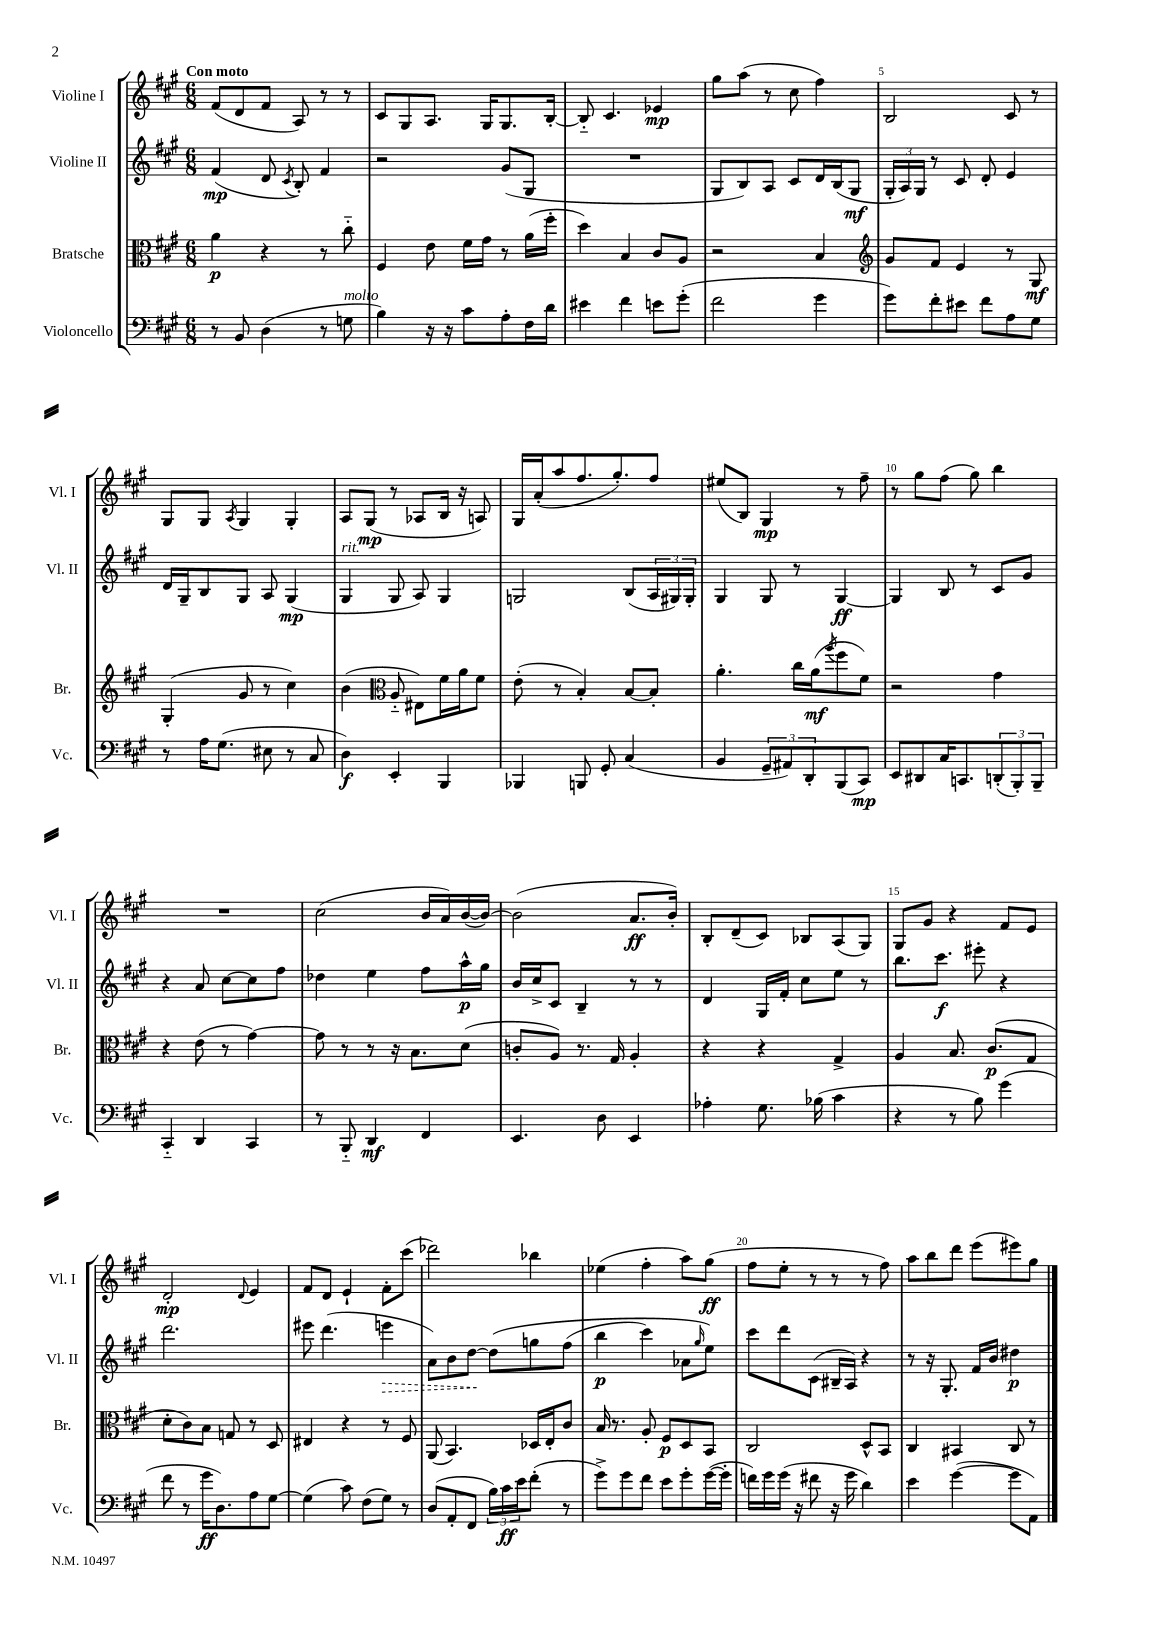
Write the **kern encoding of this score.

**kern	**kern	**kern	**kern
*staff4	*staff3	*staff2	*staff1
*clefF4	*clefC3	*clefG2	*clefG2
*k[f#c#g#]	*k[f#c#g#]	*k[f#c#g#]	*k[f#c#g#]
*M6/8	*M6/8	*M6/8	*M6/8
8r	4a	(4f#	(8f#
8BB	.	.	8d
(4D	4r	8d	8f#
.	.	8qc#	.
.	.	8B')	8A)
8r	8r	4f#	8r
8G	8cc#'~	.	8r
=	=	=	=
4B)	4F#	2r	8c#
.	.	.	8G#
16r	8e	.	8.A
16r	.	.	.
8c#	16f#	.	.
.	16g#	.	16G#
8A'	8r	(8g#	8.G#
16F#	(16a	8G#	.
16d	16ff#'	.	[16B'
=	=	=	=
4e#	4dd)	2.r	8B'~]
.	.	.	4.c#
4f#	4B	.	.
8e	8c#	.	4e-
(8g#'	8A	.	.
=	=	=	=
2f#	2r	8G#	8gg#
.	.	8B)	(8aa
.	.	8A	8r
.	.	8c#	8cc#
4g#	4B	16d	4ff#)
.	.	(16B	.
.	.	8G#	.
=	=	=	=
*	*clefG2	*	*
8g#)	8g#	24G#'	2B
.	.	24A)	.
.	.	24G#	.
8f#'	8f#	8r	.
8e#	4e	8c#	.
8f#	.	8d'	.
8A	8r	4e	8c#
8G#	8G#	.	8r
=	=	=	=
8r	(4G#'	16d	8G#
.	.	16G#~	.
16A	.	8B	8G#
(8.G#	.	.	.
.	.	.	8qA
.	8g#	8G#	4G#
8E#	8r	8A	.
8r	4cc#)	(4G#	4G#'
8C#	.	.	.
=	=	=	=
4D)	(4b	4G#	8A
.	.	.	(8G#
*	*clefC3	*	*
4EE'	8A'~	8G#	8r
.	8E#)	8A)	8A-
4BBB	16f#	4G#	16B
.	16a	.	16r
.	8f#	.	8A)
=	=	=	=
4BBB-	(8e'	2G	16G#
.	.	.	(16a'
.	8r	.	8aa
8BBB	4B')	.	8.ff#
8GG#'	.	.	.
.	.	.	8.gg#')
(4C#	[8B	(8B	.
.	8B']	24A	8ff#
.	.	24G#)	.
.	.	24G#'	.
=	=	=	=
4BB	4.a'	4G#	(8ee#
.	.	.	8B)
12GG#~	.	8G#	4G#
12AA#)	.	.	.
.	16cc#	8r	.
12DD'	.	.	.
.	(16a	.	.
.	8qaa	.	.
(8BBB	8ff#	[4G#	8r
8CC#)	8f#)	.	8ff#~
=	=	=	=
8EE	2r	4G#]	8r
8DD#	.	.	8gg#
16C#	.	8B	(8ff#
8.CC	.	.	.
.	.	8r	8gg#)
(12DD'	4g#	8c#	4bb
12BBB')	.	.	.
.	.	8g#	.
12BBB~	.	.	.
=	=	=	=
4CC#'~	4r	4r	2.r
4DD	(8e	8a	.
.	8r	[8cc#	.
4CC#	[4g#)	8cc#]	.
.	.	8ff#	.
=	=	=	=
8r	8g#]	4dd-	(2cc#
8BBB'~	8r	.	.
4DD	8r	4ee	.
.	16r	.	.
.	8.B	.	.
4FF#	.	8ff#	16b
.	.	.	16a)
.	(8d	16aa^^	([16b
.	.	16gg#	16b_)
=	=	=	=
4.EE	8c'	16b	(2b]
.	.	16cc#^	.
.	8A)	8c#	.
.	8.r	4B~	.
8D	.	.	.
.	16G#	.	.
4EE	4A'	8r	8.a
.	.	8r	.
.	.	.	16b')
=	=	=	=
4A-'	4r	4d	8B'
.	.	.	(8d~
8.G#	4r	16G#	8c#)
.	.	16f#'	.
.	.	8cc#	8B-
(16B-	.	.	.
4c#	4G#^	8ee	(8A
.	.	8r	8G#)
=	=	=	=
4r	4A	8.bb	8G#
.	.	.	8g#
.	.	8.ccc#	.
8r	8.B	.	4r
8B)	.	8eee#'	.
.	(8.c#	.	.
(4g#	.	4r	8f#
.	8G#	.	8e
=	=	=	=
8f#	8d'	2.ddd	2d'
8r	8c#)	.	.
16g#	8B	.	.
8.D)	.	.	.
.	8G	.	.
.	.	.	8qqd
8A	8r	.	4e
[8G#	8D	.	.
=	=	=	=
(4G#]	4E#	8eee#	8f#
.	.	(4.ddd	8d
8c#)	4r	.	4e`
(8F#	.	.	.
8G#)	8r	4eee	8f#'
8r	8F#	.	(8ccc#
=	=	=	=
(8D	(8AA	8a)	2ddd-)
8AA'	4.BB)	8b	.
8FF#	.	[8dd	.
24B)	.	&(8dd]	.
24c#	.	.	.
24e	.	.	.
(8f#'	16D-	8gg	4bb-
.	16E'	.	.
8r	8c#	(8ff#	.
=	=	=	=
8g#^)	16B	4bb	(4ee-
.	8.r	.	.
8g#	.	.	.
8f#	8A'	4ccc#)	4ff#'
8e	8F#	.	.
8g#'	8D	8a-	8aa)
.	.	16qqgg#	.
([16g#	8BB	8ee&)	(8gg#
16g#']	.	.	.
=	=	=	=
16f)	2C#	8ccc#	8ff#
16g#	.	.	.
(16g#	.	8ddd	8ee'
16r	.	.	.
8f#	.	(8c#	8r
16r	.	16B#~	8r
16g#	.	16A)	.
4d)	8D^^	4r	8r
.	8BB	.	8ff#)
=	=	=	=
4e	4C#	8r	8aa
.	.	16r	8bb
.	.	8.G#'	.
([4g#	4BB#	.	8ddd
.	.	16f#	(8eee
.	.	16b	.
8g#]	8C#	4dd#	8eee#)
8AA)	8r	.	8gg#
==	==	==	==
*-	*-	*-	*-
